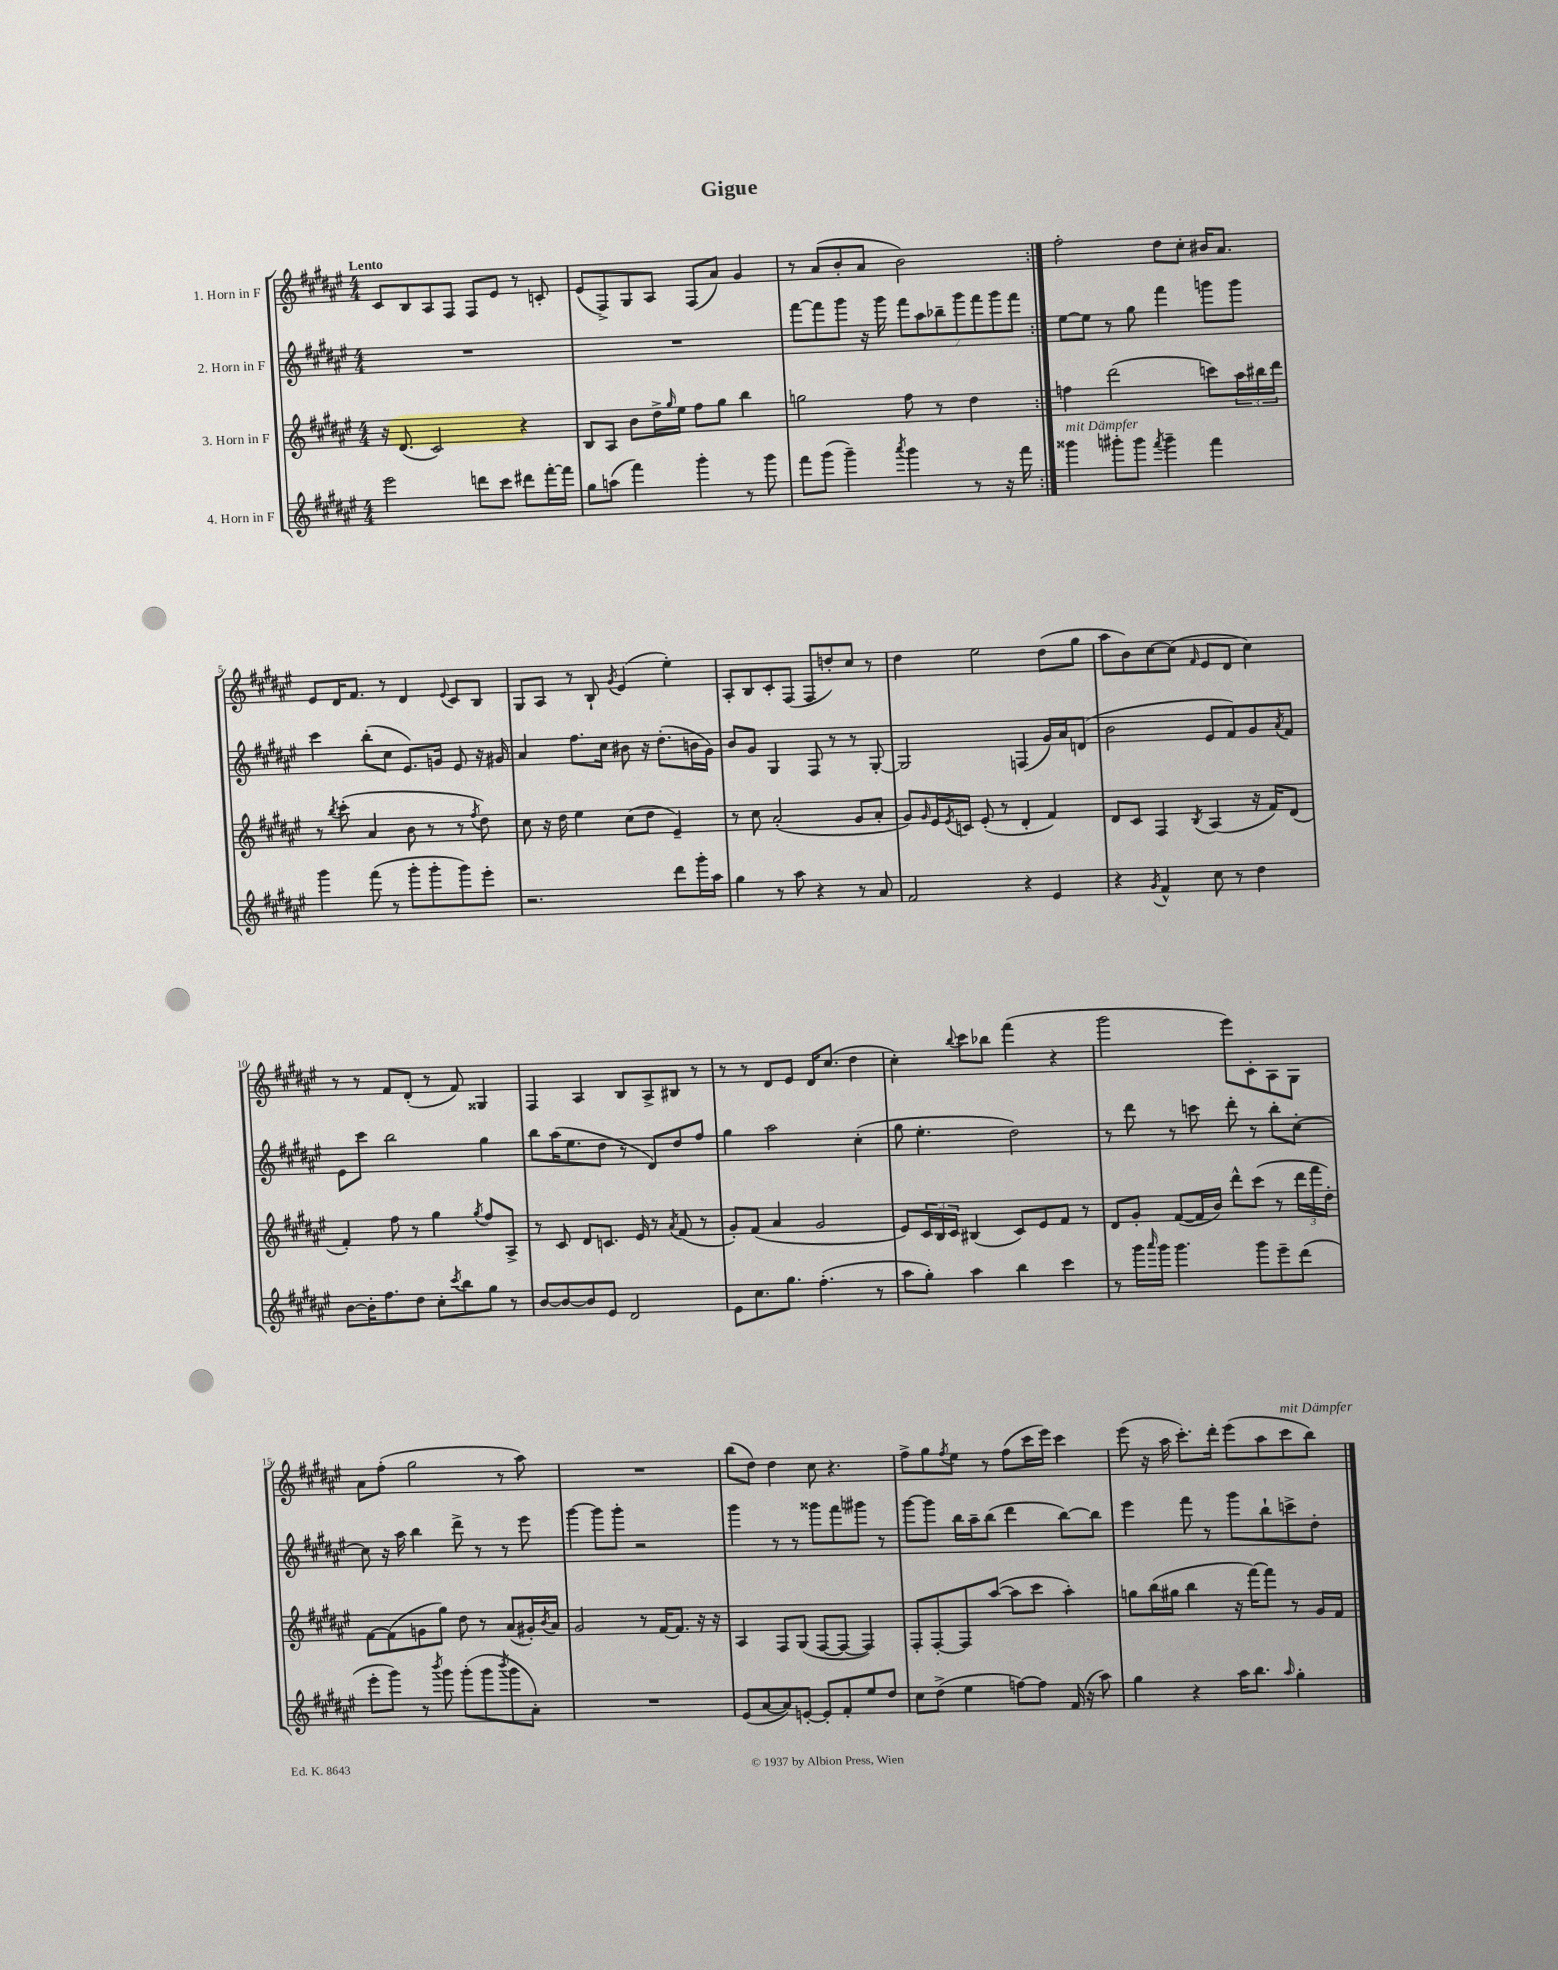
\header { title = "Gigue" }
<<
\new StaffGroup <<
\new Staff = "s0" \with { instrumentName = "1. Horn in F" } {
    \clef treble \key fis \major \numericTimeSignature \time 4/4 \tempo "Lento"
    \repeat volta 2 { cis'8 b8 ais8 fis8 fis8 eis'8 r8 c'8-. |
    eis'8( fis8->) gis8 ais8 fis8( ais'8) gis'4 |
    r8 ais'8( b'8-. ais'8 b'2) | }
    fis''2-. dis''8 cis''8-. bis'16 ais'8. |
    eis'8 dis'16 fis'8. r8 dis'4 \appoggiatura { eis'8 } cis'8 b8 |
    gis8 ais8 r8 b8-! \acciaccatura { gis'8 } eis'4( eis''4-.) |
    ais8-. b8 cis'8-. fis8( fis8 d''8-.) cis''8 r8 |
    dis''4 eis''2 dis''8( gis''8 |
    ais''8 b'8) cis''8~ cis''8( \grace { fis'16 } eis'8 dis'8 cis''4) |
    r8 r8 fis'8 dis'8-.( r8 fis'8) gisis4 |
    fis4 ais4 b8 ais8-> bis8 r8 |
    r8 r8 dis'8 eis'8 dis'16 cis''8.( dis''4 |
    cis''4-.) \appoggiatura { b''8 } cis'''8 bes''8 fis'''4( r4 |
    gis'''2 eis'''8) cis'8-. ais8 gis8 |
    ais'8 fis''8-.( gis''2 r8 ais''8) |
    R1 |
    b''8( dis''8) dis''4 cis''8 r4. |
    fis''8-> gis''8 \acciaccatura { fis''8 } eis''8 r8 fis''8( cis'''16 eis'''16) cis'''4 |
    eis'''8( r16 ais''16 cis'''8.-.) dis'''16-. eis'''8( ais''8 cis'''8^\markup { \italic "mit Dämpfer" } b''8) \bar "|." |
}
\new Staff = "s1" \with { instrumentName = "2. Horn in F" } {
    \clef treble \key fis \major \numericTimeSignature \time 4/4
    \repeat volta 2 { R1 |
    R1 |
    fis'''8~ fis'''8 gis'''8 r16 gis'''16 \tuplet 7/4 { fis'''8 ais''8 bes''8-- gis'''8 fis'''8 gis'''8 fis'''8 } | }
    eis''8~ eis''8 r8 gis''8 fis'''4 g'''8 g'''8 |
    cis'''4 b''8-.( cis''8 eis'8.) g'16 eis'8 r16 gis'16 |
    ais'4 fis''8. cis''16 bis'8 r16 dis''8.-.( b'16 gis'16) |
    b'8 gis'8 gis4 fis8 r8 r8 gis8~-. |
    gis2 f4( gis'16) ais'16 d'8( |
    b'2 eis'8 fis'8) gis'8 \acciaccatura { ais'8 } fis'8 |
    eis'8 cis'''8 b''2 gis''4 |
    b''8 ais''16( eis''8. dis''8 r8 dis'8) dis''8 fis''8 |
    gis''4 ais''2 cis''4-.( |
    gis''8 eis''4.-. dis''2) |
    r8 dis'''8 r8 c'''8 dis'''8-. r8 b''8-. cis''8~-. |
    cis''8 r16 ais''16 b''4 dis'''8-> r8 r8 eis'''8 |
    gis'''4~ gis'''8 gis'''8-. r2 |
    gis'''4 r8 r8 gisis'''8 fis'''8 gis'''8 r8 |
    gis'''8~ gis'''8 b''16 ais''16-- b''8( dis'''4 b''8~) b''8 |
    eis'''4 fis'''8 r8 gis'''8 b''8-! c'''8-> dis''8-. \bar "|." |
}
\new Staff = "s2" \with { instrumentName = "3. Horn in F" } {
    \clef treble \key fis \major \numericTimeSignature \time 4/4
    \repeat volta 2 { r16 dis'8.( cis'2) r4 |
    b8 ais8 b'8 dis''16-> \grace { gis''16 } eis''16 fis''8 gis''8 b''4 |
    g''2 fis''8 r8 dis''4 | }
    f''4 dis'''2( c'''8) \tuplet 3/2 { ais''16 bis''16 dis'''16 } |
    r8 \acciaccatura { b''8 } cis'''8-.( ais'4 b'8 r8 r8 \acciaccatura { fis''8 } dis''8) |
    cis''8 r16 dis''16 eis''4 cis''8( dis''8 eis'4--) |
    r8 cis''8 ais'2-.( gis'8 ais'8-. |
    gis'8) \grace { gis'16 } eis'16 \acciaccatura { eis'8 } c'16 eis'8-.( r8 dis'4-. fis'4) |
    dis'8 cis'8 fis4 \acciaccatura { b8 } ais4( r16 fis'16) dis'8( |
    fis'4-.) fis''8 r8 gis''4 \acciaccatura { gis''8 } fis''8 ais8-> |
    r8 cis'8 dis'8 c'8. eis'16 r8 \acciaccatura { ais'8 } fis'8( r8 |
    gis'8-.) fis'8( ais'4 gis'2 |
    eis'8) \tuplet 3/2 { cis'16 b16 cis'16 } bis4( cis'8) eis'8 fis'8 r8 |
    dis'8 gis'8-. fis'8~( fis'16 b'16) dis'''8-^ cis'''8( r8 \tuplet 3/2 { dis'''16 fis'''16 dis''16-.) } |
    fis'8~ fis'8( g'8 gis''8) dis''8 r8 ais'8( gis'16-.) \acciaccatura { b'8 } ais'16 |
    gis'2 r8 fis'16~ fis'8. r16 r16 |
    ais4 fis8 gis8( fis8~ fis8~ fis4) |
    fis8-. fis8~-. fis8 ais''8~( ais''8 cis'''8 ais''4-.) |
    g''8 b''16( gis''16 b''4 r16 fis'''16~) fis'''8 r8 gis'16 fis'16 \bar "|." |
}
\new Staff = "s3" \with { instrumentName = "4. Horn in F" } {
    \clef treble \key fis \major \numericTimeSignature \time 4/4
    \repeat volta 2 { eis'''2 d'''8 cis'''8 dis'''8 fis'''16~-. fis'''16 |
    gis''8 a''8( fis'''4) gis'''4-. r8 gis'''8 |
    fis'''8 gis'''8( gis'''4--) \acciaccatura { ais'''8 } gis'''4 r8 r16 fis'''16 | }
    gisis'''4^\markup { \italic "mit Dämpfer" } gis'''8-. gis'''8 \acciaccatura { fis'''8 } gis'''4-- fis'''4 |
    gis'''4 fis'''8( r8 gis'''8-. gis'''8-. gis'''8) eis'''8-. |
    r2. dis'''8 gis'''16-. ais''16 |
    gis''4 r8 ais''8 r4 r8 ais'8 |
    fis'2 r4 eis'4 |
    r4 \acciaccatura { gis'8 } fis'4-^ cis''8 r8 dis''4 |
    b'8~ b'16-. fis''8. dis''8 cis''8-. \acciaccatura { cis'''8 } b''8 gis''8 r8 |
    b'8~ b'8~ b'8 eis'8 dis'2 |
    eis'8 cis''8. gis''8. fis''4.-.( r8 |
    ais''8 gis''8-.) ais''4 b''4 cis'''4 |
    r8 gis'''16 \grace { ais'''16 } gis'''16 gis'''4. gis'''8 eis'''8-- dis'''8( |
    eis'''8-. gis'''8) r8 \acciaccatura { b'''8 } gis'''8 gis'''8-.( gis'''8 \acciaccatura { b'''8 } gis'''8 ais'8-.) |
    R1 |
    eis'8( ais'8~ ais'8) e'8~-. e'8-. fis'8-. eis''8 dis''8 |
    cis''8 dis''8->( eis''4 f''8~) f''8 fis'16( r16 ais''8) |
    gis''4 r4 ais''16 b''8. \grace { ais''16 } gis''4-. \bar "|." |
}
>>
>>
